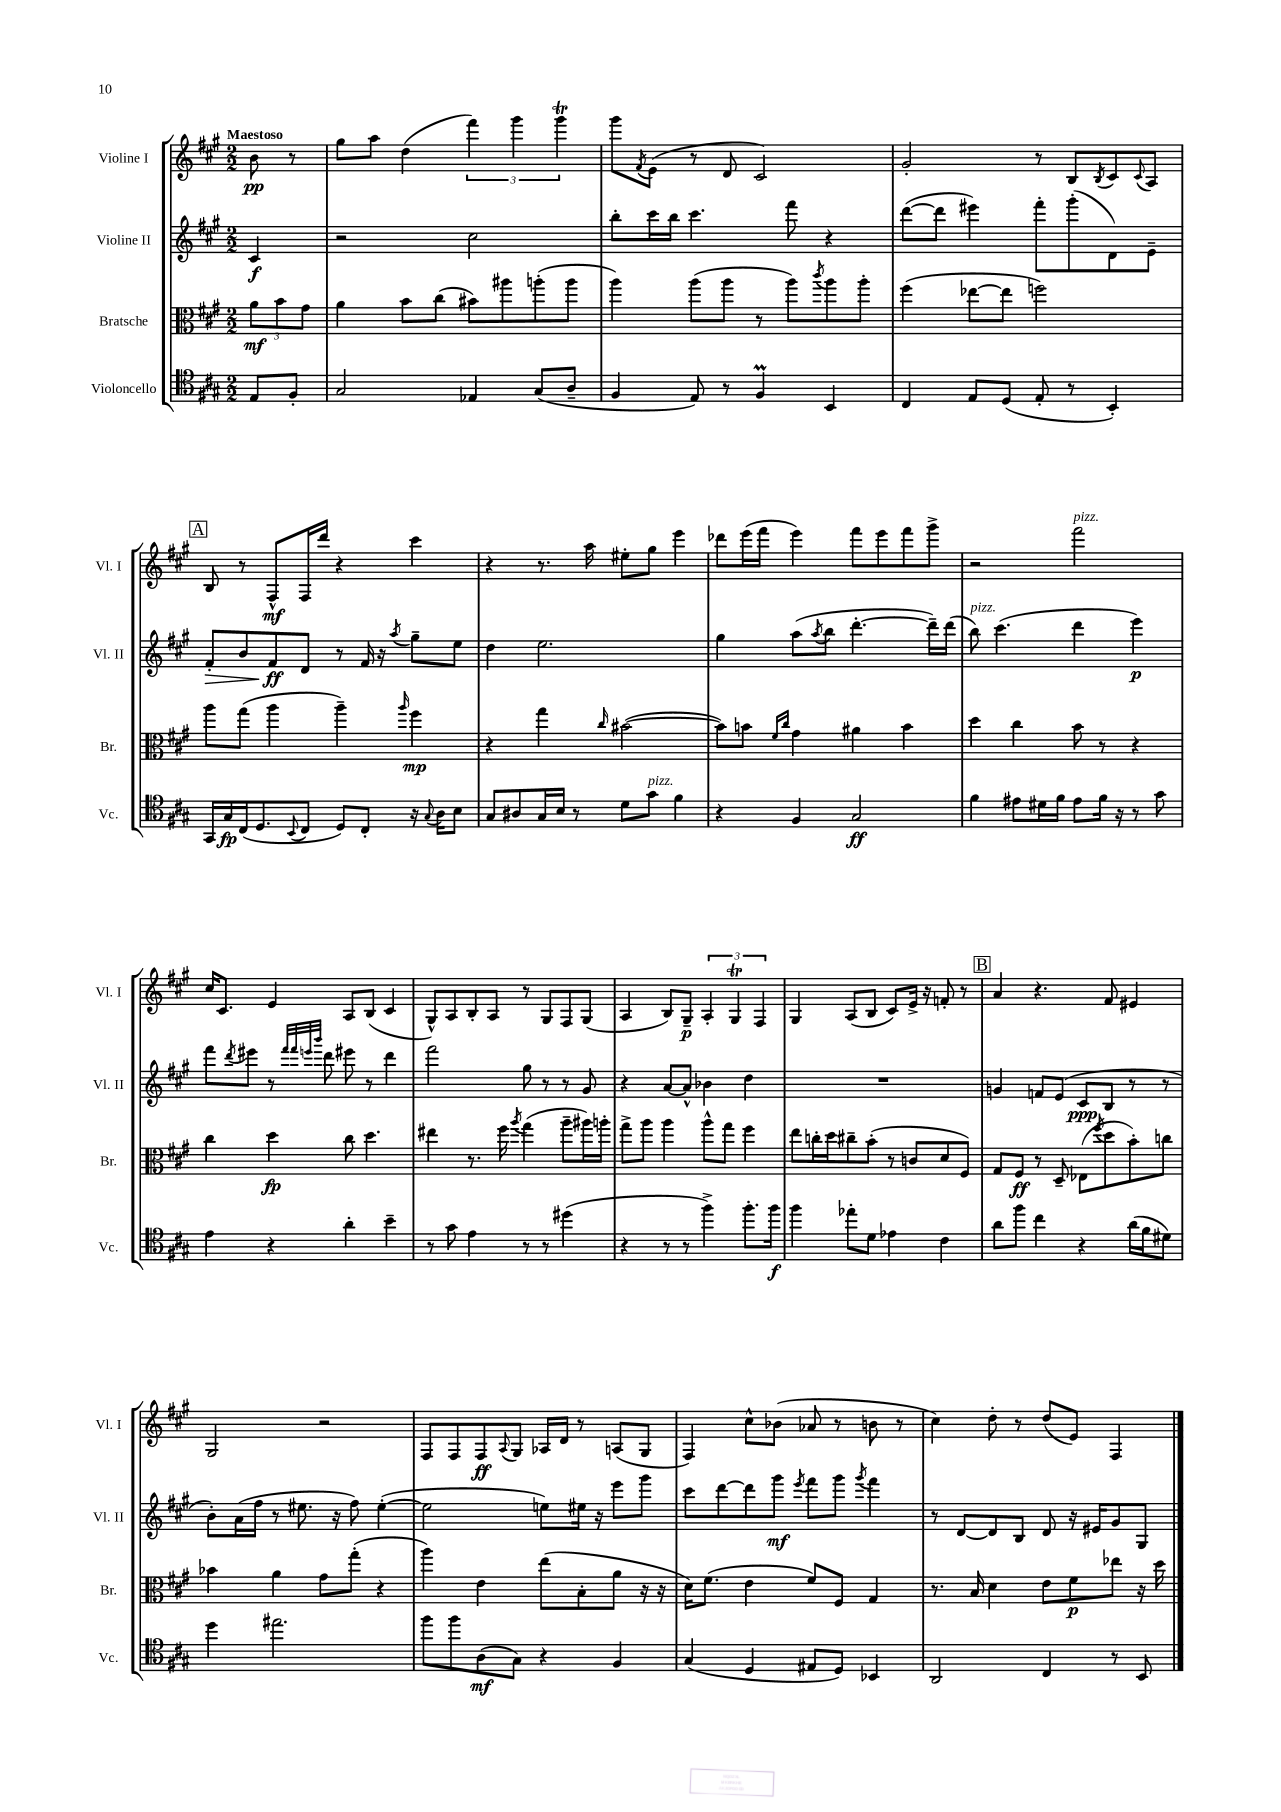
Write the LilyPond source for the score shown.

<<
\new StaffGroup <<
\new Staff = "s0" \with { instrumentName = "Violine I" shortInstrumentName = "Vl. I" } {
    \clef treble \key a \major \numericTimeSignature \time 2/2 \partial 4 \tempo "Maestoso"
    b'8\pp r8 |
    gis''8 a''8 d''4( \tuplet 3/2 { fis'''4) gis'''4 gis'''4\trill } |
    gis'''8 \acciaccatura { fis'8 } e'8( r8 d'8 cis'2) |
    gis'2-. r8 b8 \acciaccatura { b8 } cis'8 \appoggiatura { cis'8 } a8 |
    \mark \markup { \box "A" } b8 r8 fis8-^\mf fis16 d'''16 r4 cis'''4 |
    r4 r8. a''16 eis''8-. gis''8 e'''4 |
    des'''8 e'''16( fis'''16 e'''4) fis'''8 e'''8 fis'''8 gis'''8-> |
    r2 fis'''2^\markup { \italic "pizz." } |
    cis''16 cis'8. e'4 a8 b8( cis'4 |
    gis8-^) a8 b8-. a8 r8 gis8 fis8 gis8( |
    a4 b8) gis8--\p \tuplet 3/2 { a4-. gis4\trill fis4 } |
    gis4 a8( b8 cis'8) e'16-> r16 f'8-. r8 |
    \mark \markup { \box "B" } a'4 r4. fis'8 eis'4 |
    gis2 r2 |
    fis8 fis8 fis8\ff \appoggiatura { a8 } gis8 aes16 d'16 r8 a8( gis8 |
    fis4) cis''8-^ bes'8( aes'8 r8 b'8 r8 |
    cis''4) d''8-. r8 d''8( e'8) fis4 \bar "|." |
}
\new Staff = "s1" \with { instrumentName = "Violine II" shortInstrumentName = "Vl. II" } {
    \clef treble \key a \major \numericTimeSignature \time 2/2 \partial 4
    cis'4\f |
    r2 cis''2 |
    b''8-. cis'''16 b''16 cis'''4. fis'''8 r4 |
    d'''8~( d'''8 eis'''4) fis'''8-. gis'''8-.( d'8) e'8-- |
    \mark \markup { \box "A" } fis'8-.\> b'8 fis'8\ff\! d'8 r8 fis'16 r16 \acciaccatura { a''8 } gis''8-- e''8 |
    d''4 e''2. |
    gis''4 a''8( \acciaccatura { a''8 } b''8 d'''4.~-. d'''16--) d'''16( |
    b''8^\markup { \italic "pizz." }) cis'''4.( d'''4 e'''4\p) |
    fis'''8 \acciaccatura { d'''8 } eis'''8 r8 \grace { fis'''32 fis'''32 e'''32 b'''32 } d'''8 eis'''8 r8 d'''4 |
    fis'''2 gis''8 r8 r8 gis'8 |
    r4 a'8~ a'8-^ bes'4 d''4 |
    R1 |
    \mark \markup { \box "B" } g'4 f'8 e'8( cis'8\ppp b8 r8 r8 |
    b'8-.) a'16( fis''16 r8 eis''8. r16 fis''8) eis''4~-.( |
    eis''2 e''8) eis''16 r16 e'''8 gis'''8 |
    cis'''8 d'''8~ d'''8 gis'''8\mf \acciaccatura { e'''8 } fis'''8 gis'''8 \acciaccatura { gis'''8 } fis'''4 |
    r8 d'8~ d'8 b8 d'8 r16 eis'16 gis'8 gis8 \bar "|." |
}
\new Staff = "s2" \with { instrumentName = "Bratsche" shortInstrumentName = "Br." } {
    \clef alto \key a \major \numericTimeSignature \time 2/2 \partial 4
    \tuplet 3/2 { a'8\mf b'8 gis'8 } |
    a'4 b'8 cis''8( bis'8) ais''8 a''8-.( a''8 |
    a''4) a''8( a''8 r8 a''8) \acciaccatura { cis'''8 } a''8 a''8-. |
    fis''4( ees''8~ ees''8 f''2) |
    \mark \markup { \box "A" } a''8 gis''8( a''4 a''4--) \grace { a''16 } fis''4\mp |
    r4 gis''4 \grace { cis''16 } bis'2~( |
    bis'8) b'8 \grace { fis'16 cis''16 } gis'4 ais'4 b'4 |
    d''4 cis''4 b'8 r8 r4 |
    cis''4 d''4\fp cis''8 d''4. |
    eis''4 r8. fis''16 \acciaccatura { a''8 } gis''4( a''8-- ais''16) a''16-. |
    gis''8-> a''8 a''4 a''8-^ gis''8 fis''4 |
    e''8 c''16-. d''16 cis''8-- b'8-.( r8 c'8 d'8 fis8) |
    \mark \markup { \box "B" } gis8 fis8\ff r8 d8-- ees8( \acciaccatura { fis''8 } d''8 b'8-.) c''8 |
    bes'4 a'4 gis'8 gis''8-.( r4 |
    a''4) e'4 e''8( b8-. a'8 r16 r16 |
    d'16) fis'8.( e'4 fis'8) fis8 gis4 |
    r8. b16 d'4 e'8 fis'8\p ees''8 r16 d''16 \bar "|." |
}
\new Staff = "s3" \with { instrumentName = "Violoncello" shortInstrumentName = "Vc." } {
    \clef tenor \key a \major \numericTimeSignature \time 2/2 \partial 4
    e8 fis8-. |
    gis2 ees4 gis8( a8-- |
    fis4 e8) r8 fis4\prall b,4 |
    cis4 e8 d8( e8-. r8 b,4-.) |
    \mark \markup { \box "A" } gis,16 gis16\fp cis16( d8. \appoggiatura { b,8 } cis8 d8) cis8-. r16 \appoggiatura { gis8 } a16 b8 |
    gis8 ais8 gis16 b16 r8 d'8 gis'8^\markup { \italic "pizz." } fis'4 |
    r4 fis4 gis2\ff |
    fis'4 eis'8 dis'16 fis'16 eis'8 fis'16 r16 r8 gis'8 |
    e'4 r4 a'4-. b'4-- |
    r8 gis'8 e'4 r8 r8 dis''4( |
    r4 r8 r8 fis''4->) fis''8.-. fis''16\f |
    fis''4 ees''8-. d'8 ees'4 cis'4 |
    \mark \markup { \box "B" } a'8 fis''8 cis''4 r4 a'16( fis'16 dis'8) |
    d''4 eis''2. |
    fis''8 fis''8 a8\mf( gis8) r4 fis4 |
    gis4( d4 eis8 d8) bes,4 |
    a,2 cis4 r8 b,8 \bar "|." |
}
>>
>>
\layout { \context { \Score \remove "Bar_number_engraver" } }
